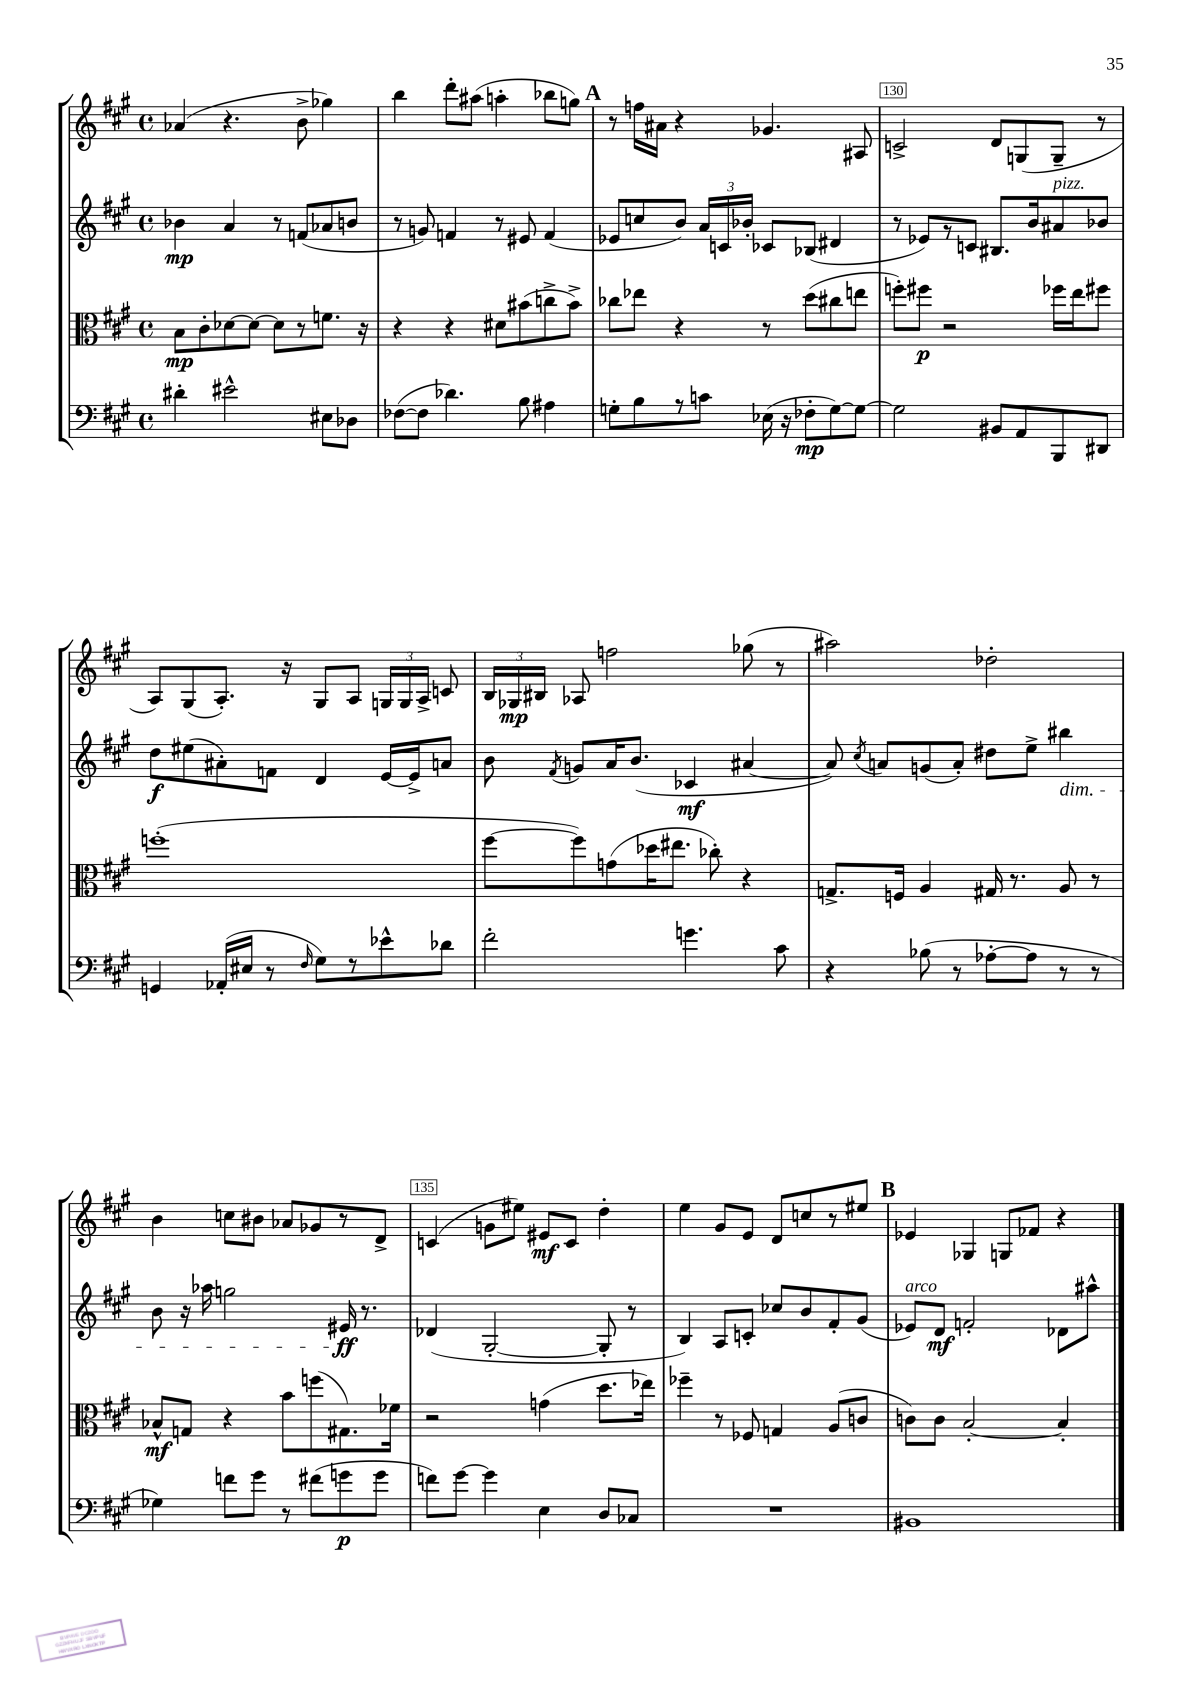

**kern	**kern	**kern	**kern
*staff4	*staff3	*staff2	*staff1
*clefF4	*clefC3	*clefG2	*clefG2
*k[f#c#g#]	*k[f#c#g#]	*k[f#c#g#]	*k[f#c#g#]
*M4/4	*M4/4	*M4/4	*M4/4
*met(c)	*met(c)	*met(c)	*met(c)
4d#'	8B	4b-	(4a-
.	8c#'	.	.
2e#^^	[8d-	4a	4.r
.	8d-_	.	.
.	8d-]	8r	.
.	8r	(8f	8b^
8E#	8.f	8a-	4gg-)
8D-	.	8b	.
.	16r	.	.
=	=	=	=
([8F-	4r	8r	4bb
8F-]	.	8g)	.
4.d-)	4r	4f	8ddd'
.	.	.	(8aa#
.	8d#	8r	4aa'
8B	(8b#	8e#	.
4A#	8cc^	(4f	8bb-
.	8b#^)	.	8gg)
=	=	=	=
8G'	8cc-	8e-	8r
8B	8ee-	8cc	16ff
.	.	.	16a#
8r	4r	8b)	4r
8c	.	24a	.
.	.	24c	.
.	.	24b-'	.
(16E-	8r	8c-	4.g-
16r	.	.	.
8F-'	(8dd	(8B-	.
[8G)	8cc#	4d#	.
8G_	8ee	.	8A#
=	=	=	=
2G]	8ff')	8r	2c^
.	8ff#	8e-)	.
.	2r	8r	.
.	.	8c	.
8BB#	.	8.B#	8d
8AA	.	.	(8G
.	.	16b	.
8BBB	16ff-	8a#	8G~
.	16ee	.	.
8DD#	8ff#	8b-	8r
=	=	=	=
4GG	(1ff'	8dd	8A)
.	.	(8ee#	(8G#
(16AA-'	.	8a#')	8.A')
16E#	.	.	.
8r	.	8f	.
.	.	.	16r
16qqF#	.	.	.
8G#)	.	4d	8G#
8r	.	.	8A
8e-^^	.	[16e	24G
.	.	.	24G
.	.	16e^]	.
.	.	.	24A^
8d-	.	8a	8c
=	=	=	=
2f#'	[8ff#	8b	24B
.	.	.	24G-
.	.	.	24B#
.	.	8qf#	.
.	8ff#])	8g	8A-
.	(8g	16a	2ff
.	.	(8.b	.
.	16dd-	.	.
.	8.ee#	.	.
4.g	.	4c-	.
.	8cc-')	.	.
.	4r	[4a#	(8gg-
8c#	.	.	8r
=	=	=	=
4r	8.G^	8a#])	2aa#)
.	.	8qcc#	.
.	.	8a	.
.	16F	.	.
(8B-	4A	(8g	.
8r	.	8a')	.
[8A-'	16G#	8dd#	2dd-'
.	8.r	.	.
8A-]	.	8ee^	.
8r	8A	4bb#	.
8r	8r	.	.
=	=	=	=
4G-)	8B-^^	8b	4b
.	8G	16r	.
.	.	16aa-	.
8f	4r	2gg	8cc
8g#	.	.	8b#
8r	8b	.	8a-
(8f#	(8ff	.	8g-
8g	8.G#)	16e#	8r
.	.	8.r	.
8g	.	.	8d^
.	16f-	.	.
=	=	=	=
8f)	2r	(4d-	(4c
[8g#	.	.	.
4g#]	.	[2G#'	8g
.	.	.	8ee#)
4E	(4g	.	8e#
.	.	.	8c
8D	8.dd	8G#']	4dd'
8C-	.	8r	.
.	16ee-)	.	.
=	=	=	=
1r	4ff-~	4B)	4ee
.	8r	8A	8g#
.	8F-	8c'	8e
.	4G	8cc-	8d
.	.	8b	8cc
.	(8A	8f#'	8r
.	8c	(8g#	8ee#
=	=	=	=
1BB#	8c)	8e-)	4e-
.	8c	8d	.
.	[2B'	2f'	4G-
.	.	.	8G
.	.	.	8f-
.	4B']	8d-	4r
.	.	8aa#^^	.
==	==	==	==
*-	*-	*-	*-
